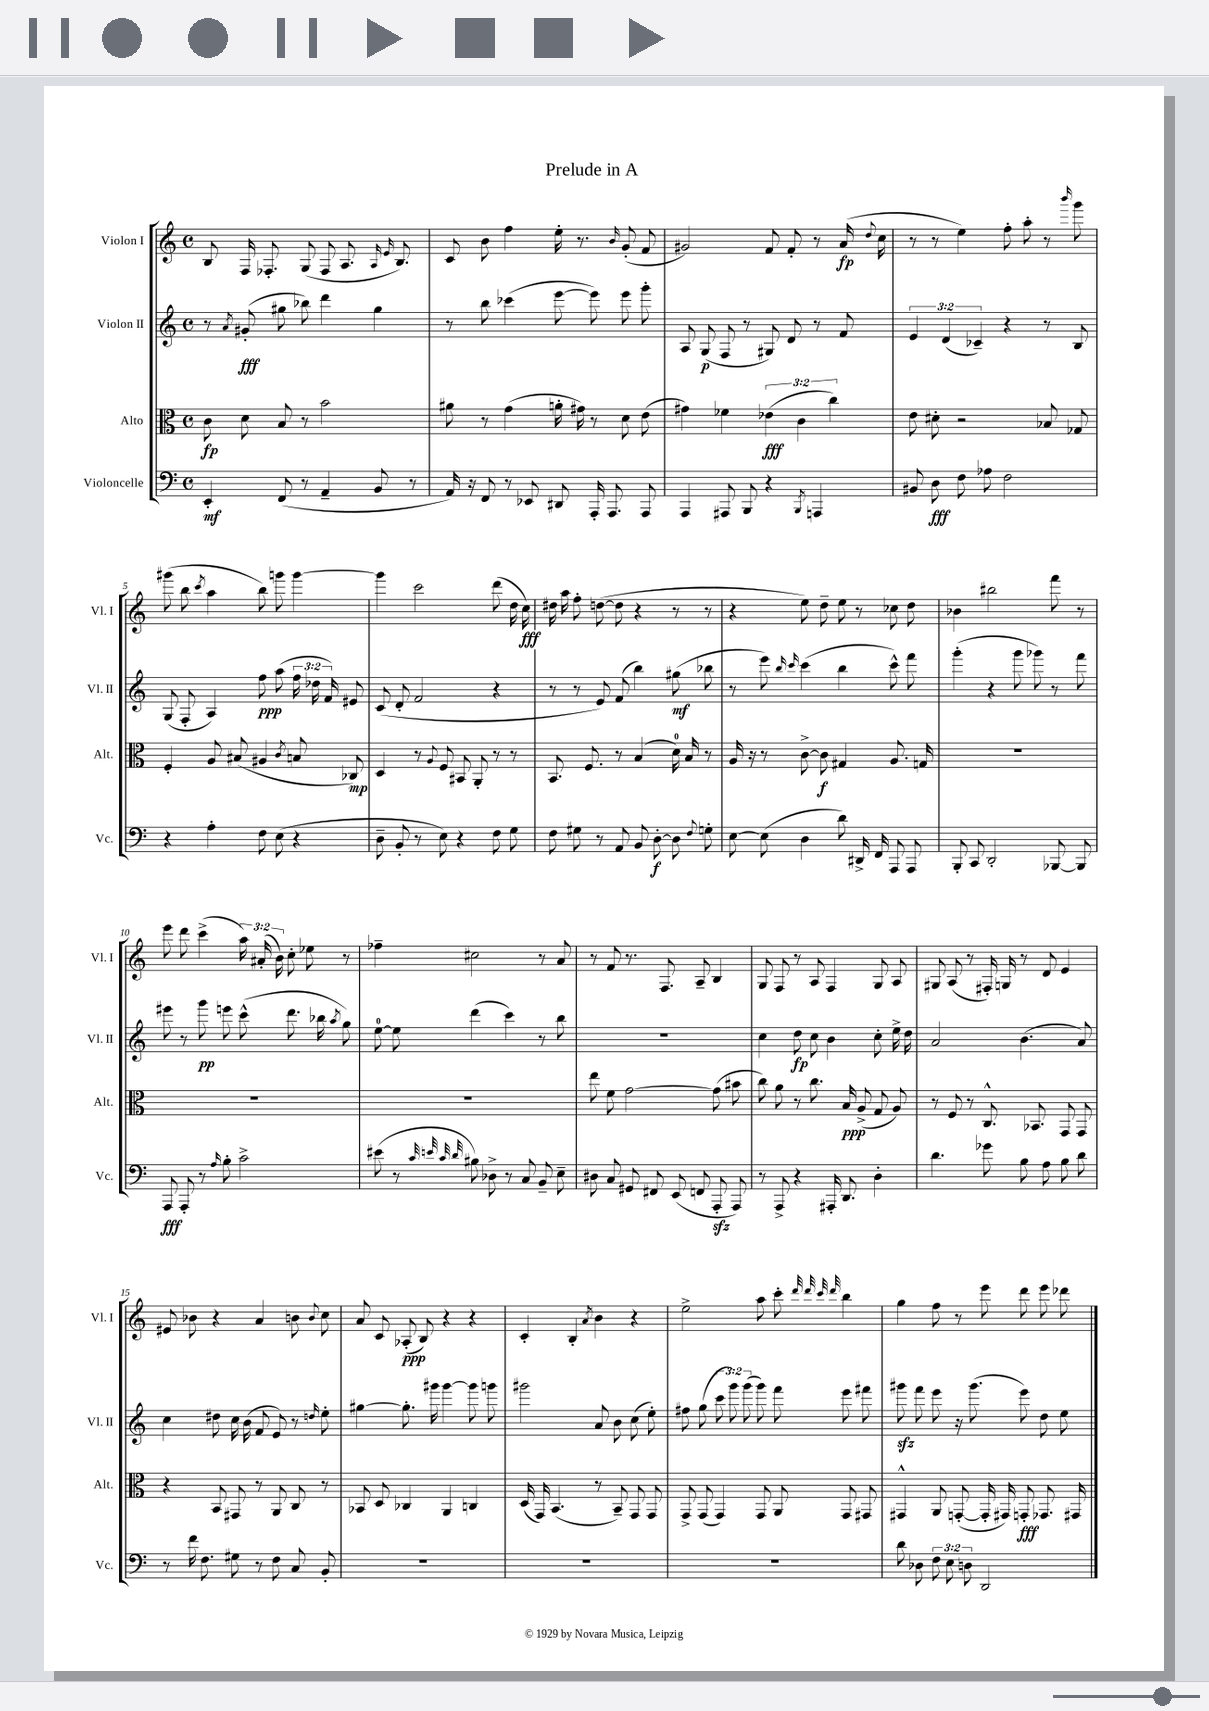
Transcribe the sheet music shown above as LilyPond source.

\header { title = "Prelude in A" }
<<
\new StaffGroup <<
\new Staff = "s0" \with { instrumentName = "Violon I" shortInstrumentName = "Vl. I" } {
    \clef treble \key c \major \defaultTimeSignature \time 4/4 \override Staff.TupletNumber.text = #tuplet-number::calc-fraction-text
    \autoBeamOff b8 f16 fes8.-. g8( fes8 a8. \grace { a16 e'16 } b8.) |
    c'8 b'8 f''4 e''16-. r8. \grace { b'16 } g'8-.( f'8 |
    gis'2) f'8 f'8-. r8 a'16\fp( \appoggiatura { d''8 } c''16 |
    r8 r8 e''4) f''8-. a''8-. r8 \grace { b'''16 } g'''8 |
    gis'''8( b''8 \acciaccatura { c'''8 } a''4 b''8) g'''8 g'''4~ |
    g'''4 c'''2 d'''8( d''16 c''16\fff) |
    dis''16 a''16 f''8-. d''8~( d''8 r4 r8 r8 |
    r4 e''8) d''8-- e''8 r8 ces''8 d''8 |
    bes'4 bis''2 f'''8 r8 |
    e'''8 d'''8 c'''4->( \tuplet 3/2 { a''16) ais'16-.( b'16) } c''8-. ees''8 r8 |
    fes''4-- cis''2 r8 a'8 |
    r8 f'8 r8. f8. a8-- b4 |
    g8 f8 r8 a8 f4 g8 a8 |
    gis8 a8( r8 fis16-.) g16 r8 d'8 e'4 |
    eis'8 bes'8 r4 a'4 b'8 \appoggiatura { b'8 } c''8 |
    a'8 c'8 aes8-.\ppp( b8) r4 r4 |
    c'4-. b4-. \acciaccatura { a'8 } b'4 r4 |
    e''2-> a''8 c'''8-. \grace { d'''32 d'''32 c'''32 d'''32 } b''4 |
    g''4 f''8 r8 e'''8 d'''8 e'''8 des'''8 \bar "|." |
}
\new Staff = "s1" \with { instrumentName = "Violon II" shortInstrumentName = "Vl. II" } {
    \clef treble \key c \major \defaultTimeSignature \time 4/4 \override Staff.TupletNumber.text = #tuplet-number::calc-fraction-text
    \autoBeamOff r8 \acciaccatura { a'8 } gis'8-.\fff( gis''8 bes''8) d'''4 gis''4 |
    r8 b''8 ces'''4( e'''8~ e'''8) e'''8 g'''8-. |
    a8 g8\p( f8 r8 gis8) d'8 r8 f'8 |
    \tuplet 3/2 { e'4 d'4( ces'4--) } r4 r8 b8 |
    g8( f8-. a4) f''8\ppp a''8( \tuplet 3/2 { f''16 des''16 f'16) } eis'8 |
    c'8( d'8-. f'2 r4 |
    r8 r8 e'8) f'8( b''4) gis''8\mf( bes''8 |
    r8 e'''8) \grace { b''16 c'''16 } c'''4( b''4 c'''8-^) f'''8 |
    g'''4-.( r4 g'''8 ges'''8) r8 f'''8 |
    eis'''8 r8 g'''8\pp e'''8 c'''8-^( d'''8. bes''16 \acciaccatura { a''8 } g''8) |
    e''8-0~ e''8 d'''4( c'''4) r8 b''8 |
    R1 |
    c''4 d''8\fp c''8 b'4 c''8-. e''16-> d''16 |
    a'2 b'4.( a'8) |
    c''4 dis''8 c''16 b'16( f'8 e'8) r8 \grace { d''16 } e''8-. |
    gis''4~ gis''8.-. gis'''16 gis'''4~ gis'''8 g'''8 |
    gis'''2 a'8 b'8 c''8( e''8-.) |
    fis''8 g''8( \tuplet 3/2 { c'''8 g'''8) g'''8( } g'''8) f'''8 e'''8 fis'''8 |
    gis'''8\sfz f'''8 e'''8 r16 gis'''8.( e'''8) d''8 e''8 \bar "|." |
}
\new Staff = "s2" \with { instrumentName = "Alto" shortInstrumentName = "Alt." } {
    \clef alto \key c \major \defaultTimeSignature \time 4/4 \override Staff.TupletNumber.text = #tuplet-number::calc-fraction-text
    \autoBeamOff c'8\fp d'8 b8 r8 b'2 |
    ais'8 r8 g'4( a'16-. gis'16) r8 d'8 e'8( |
    gis'4) fes'4 \tuplet 3/2 { ees'4\fff( c'4 c''4) } |
    e'8 dis'8-. r2 bes8 ges8 |
    f4-. a8 bis8( ais4 \acciaccatura { c'8 } b8 ces8\mp) |
    d4 r8 \appoggiatura { a8 } f8 bis,8 a,8-. r8 r8 |
    b,8. f8. r8 b4( d'16-0) b16 r8 |
    a16 r16 r8 c'8~-> c'8\f gis4 a8. g16 |
    R1 |
    R1 |
    R1 |
    e''8 f'8 g'2~ g'8( bis'8 |
    c''8) a'8 r8 c''8. b16\ppp a8->( g8 a8) |
    r8 f8 r8 c8.-^ bes,8. g,8 g,8 |
    r4 b,8 gis,8 r8 a,8 c8 r8 |
    bes,8 d8 ces4 a,4 c4 |
    d16( g,16) b,4.( r8 b,8--) g,8 g,8 |
    g,8-> g,8( g,4) g,8 a,8 g,8 gis,8 |
    gis,4-^ a,8 g,8~-.( g,16-. gis,16) g,8-.\fff ges,8. gis,16 \bar "|." |
}
\new Staff = "s3" \with { instrumentName = "Violoncelle" shortInstrumentName = "Vc." } {
    \clef bass \key c \major \defaultTimeSignature \time 4/4 \override Staff.TupletNumber.text = #tuplet-number::calc-fraction-text
    \autoBeamOff e,4-.\mf f,8( r8 a,4-- b,8 r8 |
    a,16) r16 f,8 r8 ees,8 dis,8 a,,16-. a,,8. a,,8 |
    a,,4 ais,,8 b,,8 r4 \acciaccatura { b,,8 } a,,4 |
    bis,8 d8\fff f8 aes8 f2 |
    r4 a4-. f8 e8( r4 |
    d8-- b,8-. r8 e8) r4 f8 g8 |
    f8 gis8 r8 a,8 b,8 d8~-.\f d8 \appoggiatura { f8 } g8-. |
    e8~ e8( d4 d'8) dis,16-> f,16 a,,8 a,,8 |
    b,,8-. c,8 d,2-. bes,,8~ bes,,8 |
    a,,8\fff a,,8-. r8 \grace { a16 } b8-. c'2-> |
    eis'8( r8 \grace { c'32 e'32 c'32 d'32 } bis8) des8-> r8 c8 b,8-- e8-- |
    dis8 c8 gis,8 fis,8 e,8( f,8 a,,8-.\sfz a,,8) |
    r8 a,,8-> r4 ais,,16-. d,8. d4-. |
    d'4. ges'8 b8 a8 b8 d'8 |
    r8 f'16 f8. gis8 r8 f8 c8 b,8-. |
    R1 |
    R1 |
    R1 |
    d'8 des8 \tuplet 3/2 { f8 e8 d8 } d,2 \bar "|." |
}
>>
>>
